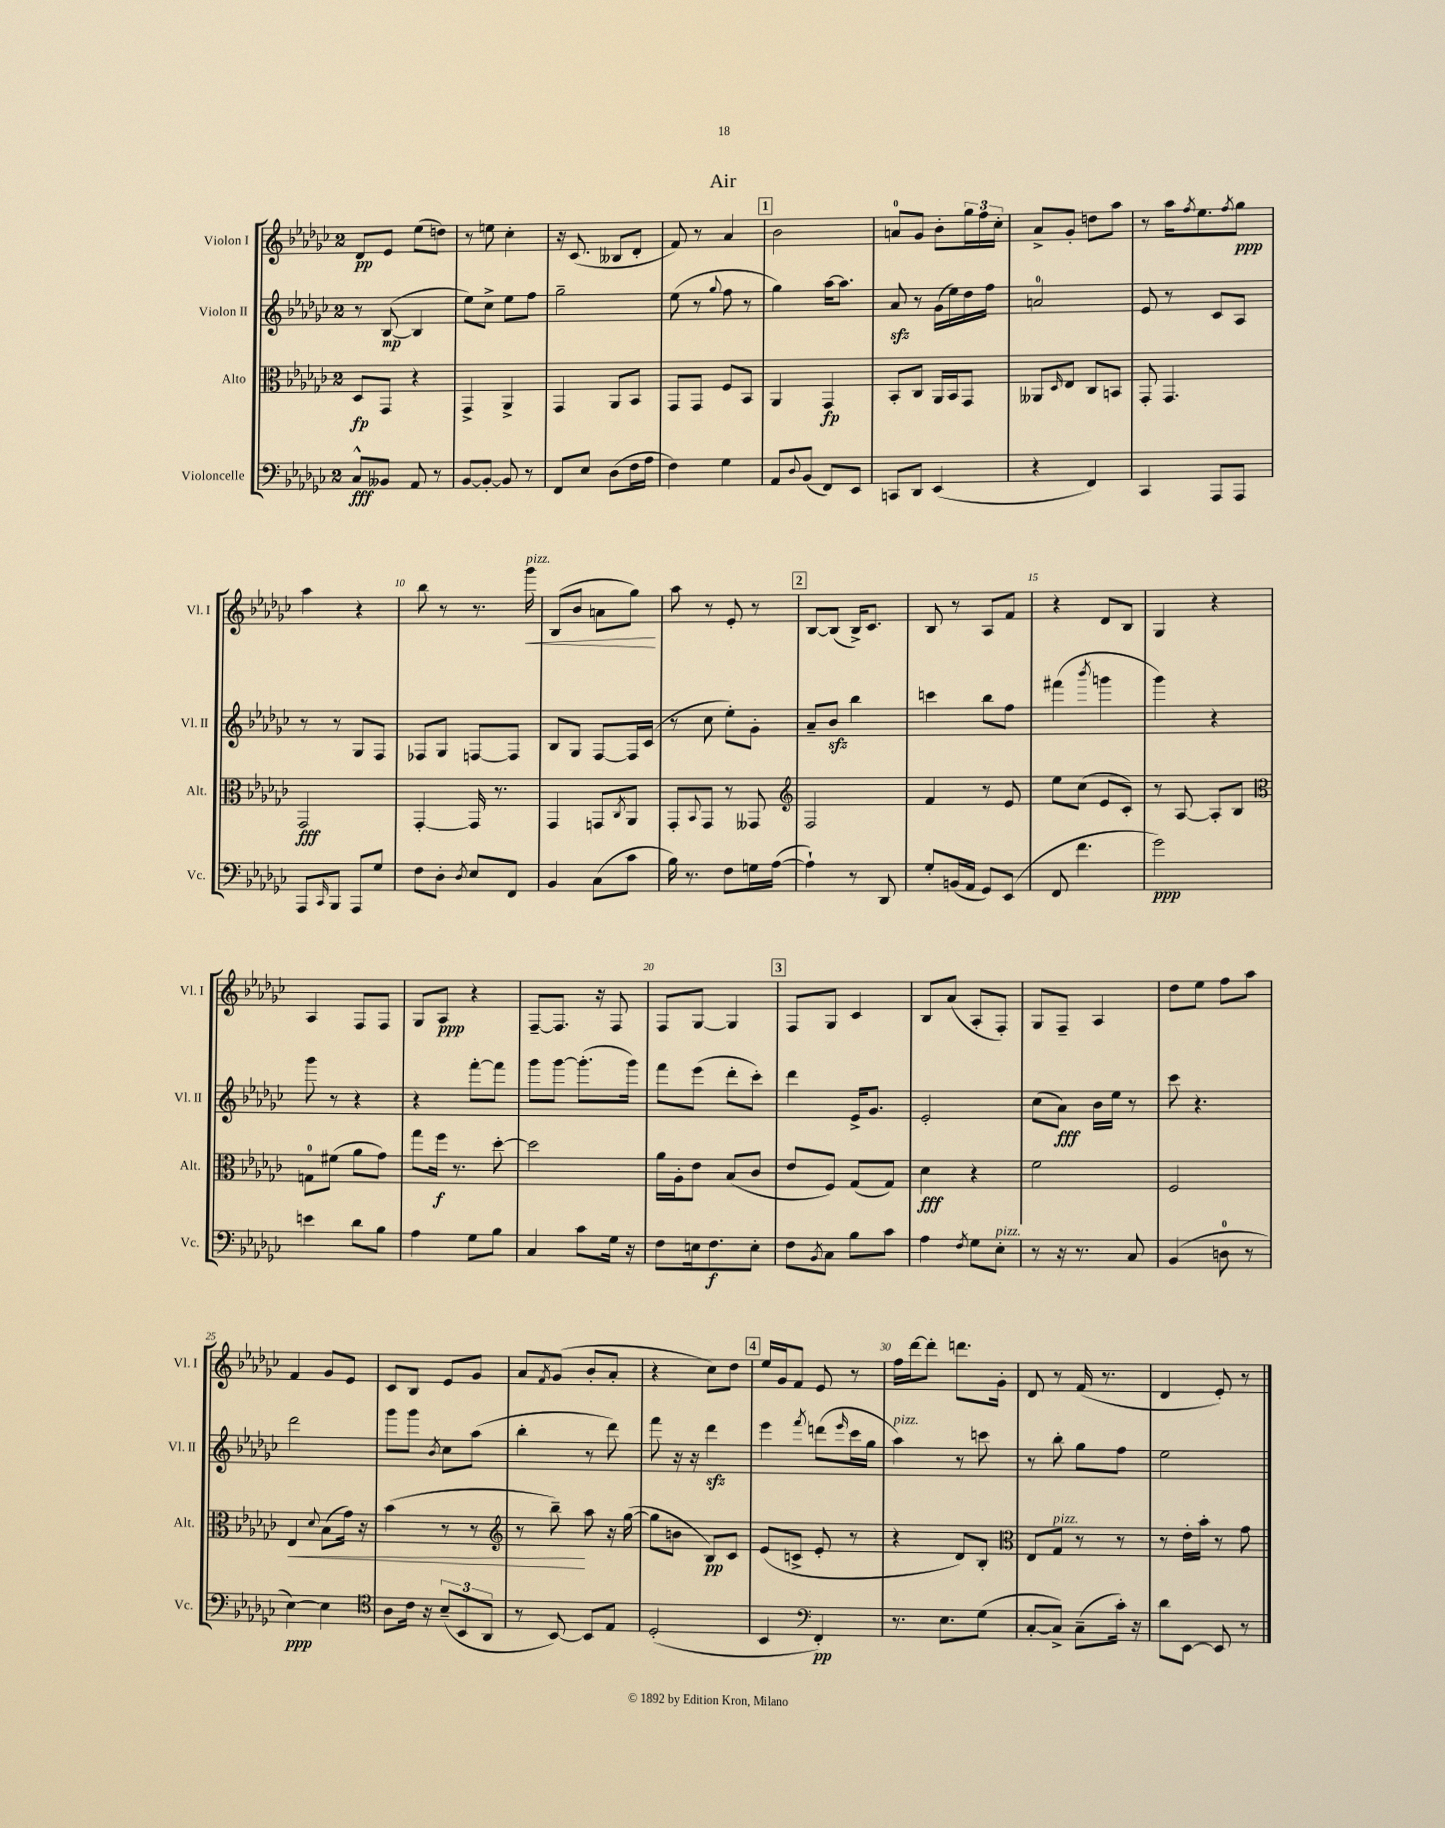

**kern	**kern	**kern	**kern
*staff4	*staff3	*staff2	*staff1
*clefF4	*clefC3	*clefG2	*clefG2
*k[b-e-a-d-g-c-]	*k[b-e-a-d-g-c-]	*k[b-e-a-d-g-c-]	*k[b-e-a-d-g-c-]
*M2/4	*M2/4	*M2/4	*M2/4
8C-^^	8D-	8r	8d-
8BB--	8GG-	([8B-	8e-
8AA-	4r	4B-]	(8ee-
8r	.	.	8dd)
=	=	=	=
[8BB-	4GG-^	8ee-)	8r
8BB-'_	.	8cc-^	8ee
8BB-]	4AA-^	8ee-	4cc-'
8r	.	8ff	.
=	=	=	=
8FF	4GG-	2gg-~	16r
.	.	.	(8.c-
8E-	.	.	.
(8D-	8AA-	.	8B--
16F	8BB-	.	8d-'
16A-	.	.	.
=	=	=	=
4F)	8GG-	(8ee-	8f)
.	8GG-	8r	8r
.	.	8qqgg-	.
4G-	8F	8ff	4a-
.	8BB-	8r	.
=	=	=	=
8AA-	4AA-	4gg-)	2b-
8qqD-	.	.	.
(8BB-	.	.	.
8FF)	4GG-	[16aa-	.
.	.	8.aa-]	.
8EE-	.	.	.
=	=	=	=
8CC	8BB-'	8a-	8a
8DD-	8C-	8r	8g-
(4EE-	16AA-	(16g-	8b-'
.	16BB-	16ee-)	.
.	8GG-	16dd-	24gg-
.	.	.	24ff
.	.	16ff	.
.	.	.	24cc-'
=	=	=	=
4r	8AA--	2a	8a-^
.	16qqD-	.	.
.	8E-	.	8g-'
4FF)	8C-	.	8dd
.	8BB	.	8aa-
=	=	=	=
4CC-	8GG-'	8e-	8r
.	4.GG-	8r	16aa-
.	.	.	8qff
.	.	.	8.ee-
8AAA-	.	8c-	.
.	.	.	8qff
8AAA-	.	8A-	8gg-
=	=	=	=
8AAA-	2GG-	8r	4aa-
16qqCC-	.	.	.
8BBB-	.	8r	.
8AAA-	.	8G-	4r
8G-	.	8F	.
=	=	=	=
8F	[4GG-'	8F-	8bb-
8D-'	.	8G-	8r
8qD-	.	.	.
8E-	16GG-]	[8F	8.r
.	8.r	.	.
8FF	.	8F]	.
.	.	.	16ggg-
=	=	=	=
4BB-	4GG-	8B-	(8B-
.	.	8G-	8b-
(8C-	8GG	[8F	8a
.	8qC-	.	.
8c-	8AA-	16F]	8gg-)
.	.	(16c-	.
=	=	=	=
16B-)	8GG-'	8r	8aa-
8.r	.	.	.
.	8qqBB-	.	.
.	8GG-	8cc-	8r
8F	8r	8ee-')	8e-'
16G	8GG--	8g-'	8r
([16A-	.	.	.
=	=	=	=
*	*clefG2	*	*
4A-`])	2F	8a-~	[8B-
.	.	8b-	(8B-]
8r	.	4bb-	16B-^)
.	.	.	8.c-
8DD-	.	.	.
=	=	=	=
8G-'	4f	4ccc	8B-
(16BB	.	.	8r
16AA-	.	.	.
8GG-)	8r	8bb-	8A-
(8EE-	8e-	8ff	8f
=	=	=	=
8FF	8ee-	(4fff#	4r
4.f	(8cc-	.	.
.	.	8qbbb-	.
.	8e-	4ggg	8d-
.	8c-')	.	8B-
=	=	=	=
2g-)	8r	4ggg-)	4G-
.	[8A-	.	.
.	8A-']	4r	4r
.	8B-	.	.
=	=	=	=
*	*clefC3	*	*
4e	8G	8ggg-	4A-
.	(8f#	8r	.
8d-	8a-	4r	8F
8B-	8g-)	.	8F
=	=	=	=
4A-	8gg-	4r	8G-
.	16ff	.	8A-
.	8.r	.	.
8G-	.	[8fff'	4r
8B-	[8dd-'	8fff]	.
=	=	=	=
4C-	2dd-]	8ggg-	[8F~
.	.	[8ggg-	8.F]
8c-	.	(8.ggg-']	.
.	.	.	16r
16G-	.	.	8F
16r	.	16ggg-)	.
=	=	=	=
8F	16a-	8fff	8F
.	16A-'	.	.
16E	8e-	(8eee-	[8G-
8.F	.	.	.
.	(8B-	8ddd-'	4G-]
8E'	8c-	8ccc-')	.
=	=	=	=
8F	8e-	4ddd-	8F
8qBB-	.	.	.
8C-	8F)	.	8G-
8B-	(8G-	16e-^	4c-
.	.	8.g-	.
8c-	8G-)	.	.
=	=	=	=
4A-	4d-	2e-'	8B-
.	.	.	(8a-
8qF	.	.	.
8G-	4r	.	8A-'
8E-'	.	.	8F')
=	=	=	=
8r	2f	(8cc-	8G-
16r	.	8a-)	8F~
8.r	.	.	.
.	.	16b-	4A-
.	.	16ee-	.
8C-	.	8r	.
=	=	=	=
(4BB-	2F	8ccc-	8dd-
.	.	4.r	8ee-
8D	.	.	8ff
8r	.	.	8aa-
=	=	=	=
[4E-)	4E-	2ddd-	4f
.	8qqd-	.	.
4E-]	(8B-	.	8g-
.	16g-)	.	8e-
.	16r	.	.
=	=	=	=
*clefC4	*	*	*
8A-	(4b-	8ggg-	8c-
16c-	.	8ggg-	8B-
16r	.	.	.
.	.	8qb-	.
(12B-~	8r	8cc-	8e-
12BB-	.	.	.
.	8r	(8aa-	8g-
12AA-	.	.	.
=	=	=	=
*	*clefG2	*	*
8r	8r	4bb-'	8a-
.	.	.	8qf
[8BB-)	8bb-~)	.	(8g-
8BB-]	8aa-	8r	8b-'
8E-	16r	8ddd-)	8a-'
.	([16gg-	.	.
=	=	=	=
(2D-'	8gg-]	8fff	4r
.	8b	16r	.
.	.	16r	.
.	8B-)	4ddd-	8cc-)
.	8c-	.	8dd-
=	=	=	=
4BB-	(8e-	4eee-	16ee-
.	.	.	16g-
.	8c^	.	8f
*clefF4	*	*	*
.	.	8qfff	.
4FF')	8e-'	(8ddd	8e-
.	.	16qqeee-	.
.	8r	16ccc-	8r
.	.	16gg-	.
=	=	=	=
8.r	4r	4aa-)	16ff
.	.	.	[16ddd-
.	.	.	8ddd-']
8.E-	.	.	.
.	8d-)	8r	8.ddd
(8G-	8B-'	8ccc	.
.	.	.	16g-'
=	=	=	=
*	*clefC3	*	*
[8C-'	8E-	8r	8d-
8C-^])	8G-	8bb-'	8r
(8C-~	8r	8gg-	(16f
.	.	.	8.r
16c-')	8r	8ff	.
16r	.	.	.
=	=	=	=
8d-	8r	2ee-	4d-
[8EE-	16e-'	.	.
.	16b-'	.	.
8EE-]	8r	.	8e-')
8r	8g-	.	8r
==	==	==	==
*-	*-	*-	*-
